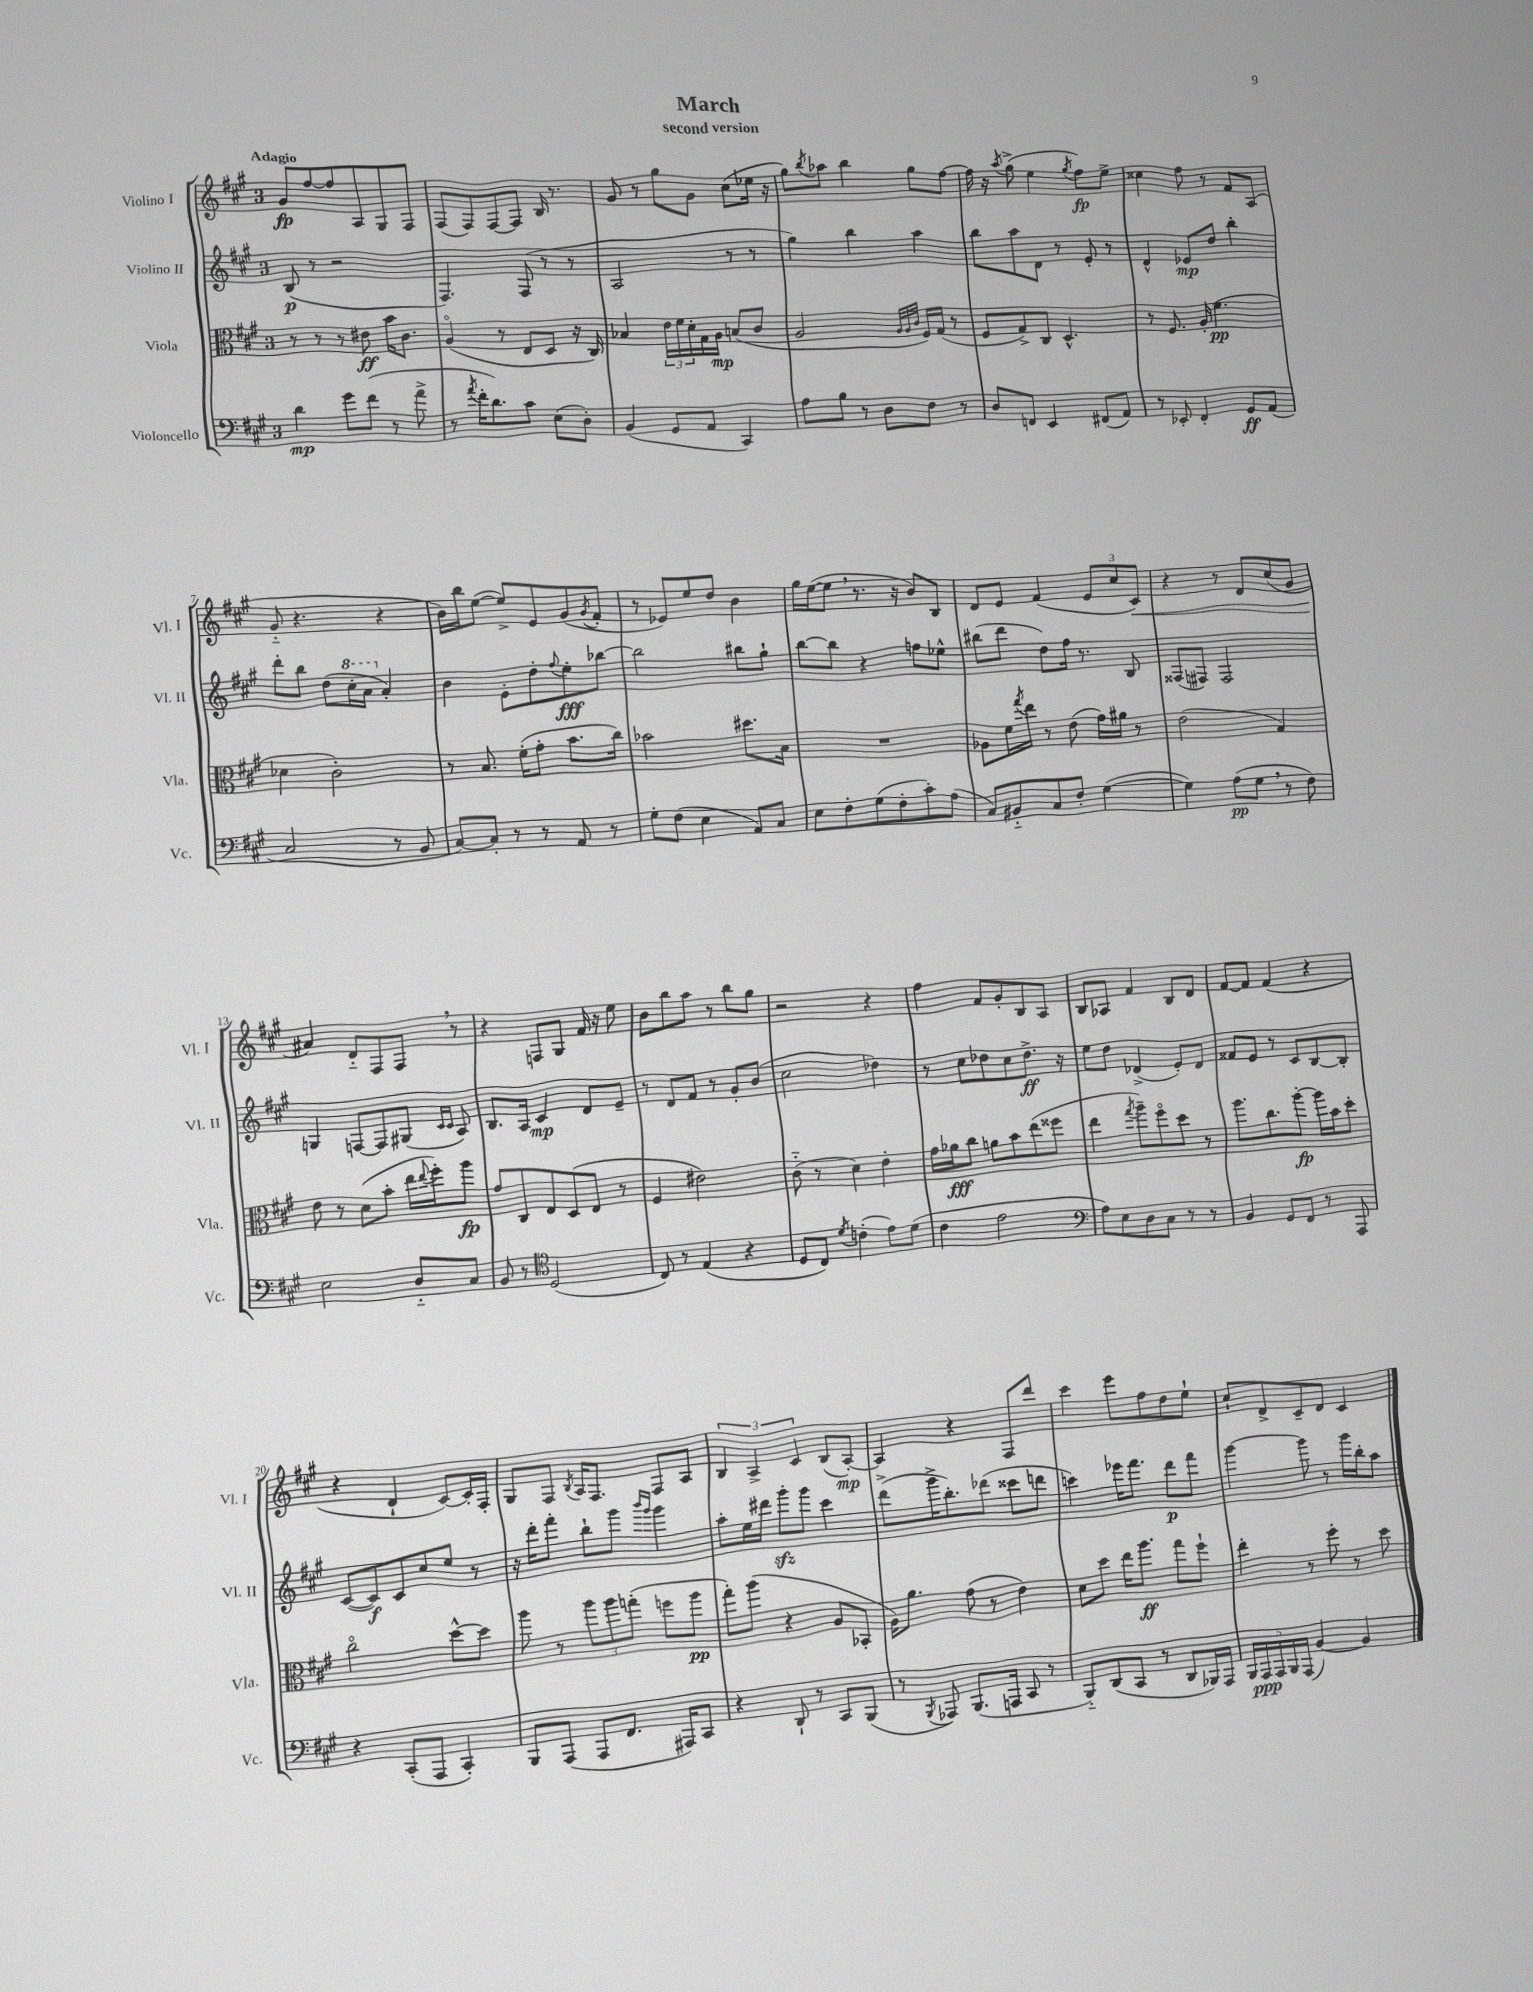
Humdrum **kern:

**kern	**kern	**kern	**kern
*staff4	*staff3	*staff2	*staff1
*clefF4	*clefC3	*clefG2	*clefG2
*k[f#c#g#]	*k[f#c#g#]	*k[f#c#g#]	*k[f#c#g#]
*M3/4	*M3/4	*M3/4	*M3/4
4d\	8r	(8B/	8g#/L
.	8r	8r	[8ff#/
8g#\L	8r	2r	8ff#/]
(8f#\J	8e#\	.	8A/
8r	16b\LK	.	8G#/
.	8.c#\J	.	.
8a^\	.	.	8F#/J
=	=	=	=
8r	(4Ao/	4.F#/)	(8F#/L
8qa/	.	.	.
16f#'\LK	.	.	8F#/)
8.d\)	.	.	.
.	8r	.	[8F#/
8c#\J	8E/L	(8F#/	8F#/]J
(8E\L	8D/J	8r	16B/
.	.	.	8.r
8D'\J)	16r	8r	.
.	16C#/)	.	.
=	=	=	=
(4BB/	4B-/	2A/	8g#/
.	.	.	8r
8GG#/L	24e\LL	.	8gg#\L
.	24f#\	.	.
.	24d'\	.	.
8AA/J	16G#\	.	8g#\J
.	16A\JJ	.	.
4CC#/)	(8B/L	8r	(8cc#\L
.	8c#/J	8r	16ee-\Jk
.	.	.	16r
=	=	=	=
8A\L	2A/	4gg#\)	8gg#\L)
.	.	.	8qbb/
8B\J	.	.	8aa-\J
8r	.	4bb\	4bb\
8D\L	.	.	.
.	32qqA/LLL	.	.
.	32qqA/	.	.
.	32qqc#/JJJ	.	.
8F#\J	16F#/LL)	4aa\	8gg#\L
.	(16G#/JJ	.	.
8r	8r	.	[8ff#\J
=	=	=	=
8D/L	8F#/L	8bb\L	16ff#\]
.	.	.	16r
.	.	.	8qaa/
8FF/J	8G#^/)	8aa\	(8gg#^\
4EE/	8C#/J	8d\J	4ee\
.	4.D^^/	8r	.
.	.	.	8qgg#/
(8FF#/L	.	8e'/	8ff#\L)
8AA/J)	.	8r	8ee^\J
=	=	=	=
8r	8r	4d^^/	4cc##\
8EE-'/	8.F#/	.	.
4FF#'/	.	8e-/L	8ff#\
.	(16A'/	.	.
.	4.f#\	8dd/J	8r
8GG#/L	.	4bb'\	8f#/L
(8AA/J	.	.	(8A/J
=	=	=	=
2C#/	4d-\	8ddd'\L	8g#'~/
.	.	8bb\J	4.r
.	2c#'\)	(8dd\L	.
.	.	16ccc#'\L	.
.	.	16aa\JJ	.
8r	.	4a'/)	4r
8BB/	.	.	.
=	=	=	=
[8C#/L)	8r	4b\	16b\LL)
.	.	.	16bb\J
8C#'/]J	8.B/	.	([8ee\J
8r	.	8e'\L	8ee^/]L)
.	(16f#'\LK	.	.
8r	8g#'\J	8dd'\	8e/
.	.	8qqff#/	.
8AA/	8.b\L	8ee'\	(8g#/
.	.	.	8qg#/
8r	.	[8bb-\J	8f#'/J
.	16cc#\Jk)	.	.
=	=	=	=
8G#'\L	2b-\	2bb-\]	8r
(8F#\J	.	.	8e-/L)
4E\	.	.	8ee/
.	.	.	8dd/J
8AA/L)	8.dd#\L	8bb#\L	4b\
8C#/J	.	8gg#`\J	.
.	16B\Jk	.	.
=	=	=	=
8E\L	2.r	[8bb\L	16gg#\LL
.	.	.	([16ee\J
8F#'\	.	8bb\]J	8ee\]J
(8G#\	.	4r	8.r
8F#'\	.	.	.
.	.	.	16r
8c#'\)	.	8ff\L	8b/L)
(8A\J	.	8ee-^^\J	8B/J
=	=	=	=
8C#/L)	8A-\L	(8bb#\L	8d/L
8BB#'~/	16f#\L	8ddd\J	8e/J
.	8qgg#/	.	.
.	16ee\JJ	.	.
8C#/	8r	8dd\L)	(4f#/
8F#'/J	(8e\	16ff#\Jk	.
.	.	8.r	.
([4G#\	16g#\LL)	.	12e/L
.	16a#\JJ	.	.
.	.	.	12cc#/
.	8r	8B/	.
.	.	.	12c#/J)
=	=	=	=
4G#\])	(2e\	(8F##/L	4r
.	.	8F#/J)	.
(8A\L	.	2F#/	8r
8G#\J	.	.	8d/L
8r	4G#/)	.	(8cc#/
8F#\)	.	.	8g#/J
=	=	=	=
2E\	8e\	4G/	4a#/)
.	8r	.	.
.	(8d\L	[8F/L	8d'~/L
.	8b'\J	8F/]	8F#/
8D'~/L	16ee\LL	(8G#/J	8F#/J
.	8qqee/	.	.
.	16ff#'\J)	.	.
.	.	16qqc#/LL	.
.	.	16qqc#/JJ	.
8C#/J	8aa\J	8A/)	8r
=	=	=	=
8BB/	8g#/L	8.B/L	4r
8r	8C#/	.	.
.	.	16A/Jk	.
*clefC4	*	*	*
(2D/	8E/	4c#/	8F/L
.	(8D/	.	8G#/J
.	8E/J	8d/L	16f#/
.	.	.	16r
.	8r	8e~/J	8ee\
=	=	=	=
8C#/)	4F#/	8r	8b\L
8r	.	8d/L	8bb\
(4E/	2e#\)	8f#/J	8aa\J
.	.	8r	8r
4r	.	8g#'/L	8bb\L
.	.	(8b/J	8gg#\J
=	=	=	=
8D/L	(8c#'~\	2cc#\	2r
8C#/J)	8r	.	.
8qd/	.	.	.
(4c'\	4d\)	.	.
8e\L)	4e'\	4dd-\)	4r
(8d\J	.	.	.
=	=	=	=
4c#\	16g#\LL	8r	4ff#\
.	16a-\J	.	.
.	8cc#\J	8cc#\L	.
2e\	8a\L	8dd-\	8f#/L
.	8b\	8cc#\	8g#'/
.	(8ee\	8.dd-^\J	8B/
.	8ff##\J	.	8A/J
.	.	16r	.
=	=	=	=
*clefF4	*	*	*
8A\L)	4ee\	8ee\L	8B/L
8E\	.	8dd\J	8A-/J
.	8qgg#/	.	.
8D\	8aa~\L)	(4d-^/	4f#/
8C#\J	8ff#o\	.	.
8r	8dd\J	8e'/L)	8B/L
8r	8r	8d-/J	8d/J
=	=	=	=
4BB/	8.aa\L	8f##/L	[8f#/L
.	.	8e/J	8f#/]J
.	8.cc#\	.	.
8GG#/L	.	8r	(4f#/
8FF#/J	[8aa'\J	8c#/L	.
8r	16aa\]LL	[8B/	4r
.	16b\J	.	.
8AAA/	8dd'\J	8B'/]J	.
=	=	=	=
4r	2cc#o\	([8c#/L	4r
.	.	8c#/])	.
(8CC#'/L	.	8c#/	4d`/
8AAA/J	.	8cc#/	.
4CC#'/)	[8dd^^\L	8ee/J	[8c#/L)
.	8dd\]J	8r	16c#'/]L
.	.	.	16F#'/JJ
=	=	=	=
8BBB/L	8aa\	16r	8G#/L
.	.	16ddd'\LK	.
(8AAA/J	8r	8fff#'\J	8F#/J
.	.	.	8qB/
8AAA/L	12aa\L	8bb`\L	16A/LK
.	.	.	8.F#/J
.	12aa\	.	.
8.FF#/J	.	8ggg#\J	.
.	(12gg'\J	.	.
.	.	16qqbbb/LL	.
.	.	16qqggg#/JJ	.
.	8ff\L	4ggg#\	8F#/L
16AAA#/LK)	.	.	.
8CC#/J	8aa\J	.	8A/J
=	=	=	=
4r	8gg#'\L)	8aa'\L	6B/
.	(8aa\J	16ee\L	.
.	.	.	6A^/
.	.	16ddd#\JJ	.
8DD`/	4r	8ggg#'\L	.
.	.	.	6c#/
8r	.	8ggg#\J	.
8CC#/L	8A/L	4ccc#\	(8B/L
(8BBB/J	8BB-'/J	.	[8A'/J)
=	=	=	=
8r	16A\LK)	(8ddd^\L	4A/]
.	8.a\J	.	.
8qBBB/	.	.	.
8AAA-/)	.	16ggg#^\K	.
.	.	8.bb'\)	.
(8.BBB/L	(8g#\	.	4r
.	8r	(8ddd-\J	.
16AAA/Jk	.	.	.
8CC#/	4e\)	8ccc##\L	8F#/L
8r	.	8ddd\J	8ddd/J
=	=	=	=
8BBB'~/L)	8d\L	4ccc\)	4ccc#\
(8DD/	8dd\J	.	.
8CC#/J	16ee\LK	16eee-\LK	8eee\L
.	8.aa\J	8.fff#\J	.
8r	.	.	8ff#\
8DD/L	8gg#\L	8ddd\L	8dd\
16BBB-/L)	8ff#`\J	8fff#\J	8ee`\J
16AAA/JJ	.	.	.
=	=	=	=
20BBB/LL	4ee'\	[4ggg#\	8cc#`/L
20AAA/	.	.	.
20AAA/	.	.	.
.	.	.	8d^/
20BBB/	.	.	.
(20AAA/JJ	.	.	.
[4BB/)	8r	8ggg#\]	8c#~/
.	8ff#'\	8r	8d/J
4BB/]	8r	16ggg#\LL	4c#/
.	.	16bb'\J	.
.	8dd\	8aa\J	.
==	==	==	==
*-	*-	*-	*-
